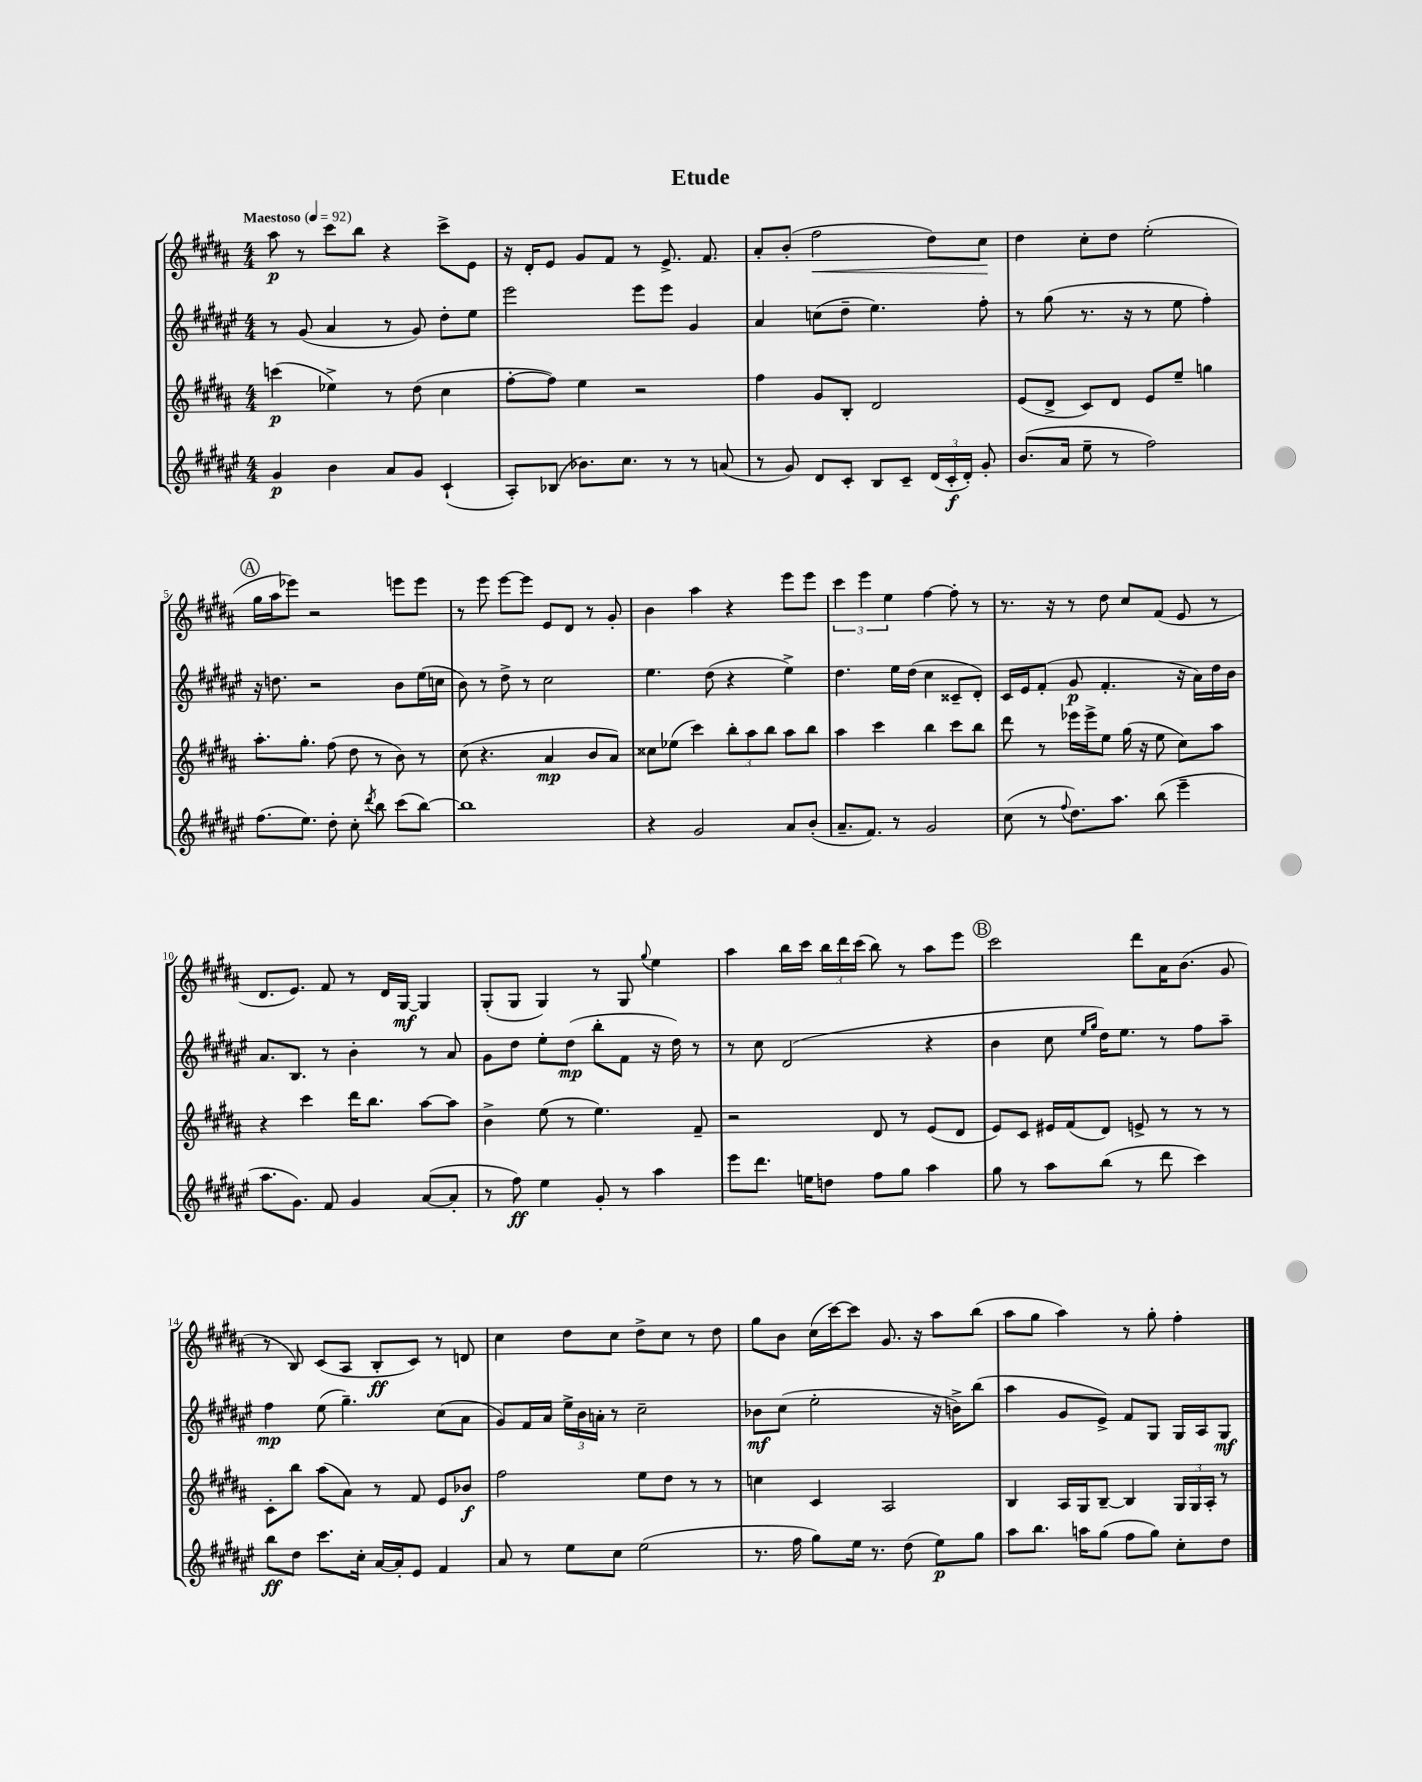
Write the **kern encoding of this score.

**kern	**kern	**kern	**kern
*staff4	*staff3	*staff2	*staff1
*clefG2	*clefG2	*clefG2	*clefG2
*k[f#c#g#d#a#e#]	*k[f#c#g#d#a#]	*k[f#c#g#d#a#e#]	*k[f#c#g#d#a#]
*M4/4	*M4/4	*M4/4	*M4/4
*MM92	*MM92	*MM92	*MM92
4g#	(4ccc	8r	8aa#
.	.	(8g#	8r
4b	4ee-^)	4a#	8ccc#
.	.	.	8bb
8a#	8r	8r	4r
8g#	(8dd#	8g#)	.
(4c#`	4cc#	8dd#'	8ccc#^
.	.	8ee#	8e
=	=	=	=
8A#')	[8ff#'	2eee#	16r
.	.	.	16d#'
(8B-	8ff#])	.	8e
8.b-)	4ee	.	8g#
.	.	.	8f#
8.cc#	.	.	.
.	2r	8eee#	8r
8r	.	8eee#	8.e^
8r	.	4g#	.
.	.	.	8.f#
(8a	.	.	.
=	=	=	=
8r	4ff#	4a#	8a#'
8g#)	.	.	(8b'
8d#	8g#	(8cc	2ff#
8c#'	8B'	8dd#~	.
8B	2d#	4.ee#)	.
8c#~	.	.	.
(24d#	.	.	8dd#)
24c#'	.	.	.
24d#')	.	.	.
8g#'	.	8ff#'	8cc#
=	=	=	=
(8.b	(8e	8r	4dd#
.	8d#^	(8gg#	.
16a#	.	.	.
8ee#~	8c#)	8.r	8cc#'
8r	8d#	.	8dd#
.	.	16r	.
2ff#)	8e	8r	(2ee'
.	8ee~	8ee#	.
.	4gg	4ff#')	.
=	=	=	=
(8.ff#	8.aa#'	16r	16gg#
.	.	8.dd	16aa#
.	.	.	8eee-)
8.ee#)	8.gg#'	.	.
.	.	2r	2r
8dd#'	(8ff#	.	.
8cc#'	8dd#	.	.
8qddd#	.	.	.
8bb	8r	.	.
(8ccc#	8b)	8b	8eee
[8bb)	8r	(16ee#	8eee
.	.	16cc	.
=	=	=	=
1bb]	(8cc#	8b)	8r
.	4.r	8r	8eee
.	.	8dd#^	[8eee
.	.	8r	8eee]
.	4a#	2cc#	8e
.	.	.	8d#
.	8b	.	8r
.	8a#)	.	8g#'
=	=	=	=
4r	8cc##	4.ee#	4b
.	(8ee-	.	.
2g#	4ccc#)	.	4aa#
.	.	(8dd#	.
.	12bb'	4r	4r
.	12aa#	.	.
.	12bb	.	.
8a#	8aa#	4ee#^)	8eee
(8b'	8bb	.	8eee
=	=	=	=
8.a#~	4aa#	4.dd#	6ccc#
.	.	.	6eee
8.f#)	.	.	.
.	4ccc#	.	.
.	.	.	6ee
8r	.	16ee#	.
.	.	(16dd#	.
2g#	4bb	4cc#	[4ff#
.	8ccc#	8c##~	8ff#']
.	8bb	8d#')	8r
=	=	=	=
(8cc#	8ddd#	16c#	8.r
.	.	16e#	.
8r	8r	(8f#'	.
.	.	.	16r
8qqff#	.	.	.
8.dd#)	16eee-	8g#	8r
.	16eee-^	.	.
.	8ee	4.f#'	8dd#
8.aa#	.	.	.
.	(16gg#	.	8cc#
.	16r	.	.
(8bb	8ee	.	(8f#
4eee#~	8cc#)	16r	8e
.	.	16a#)	.
.	8aa#	16dd#	8r
.	.	16b	.
=	=	=	=
8.aa#	4r	8.a#	8.d#
8.g#)	.	8.B	8.e)
.	4ccc#	.	.
8f#	.	8r	8f#
4g#	16ddd#	4b'	8r
.	8.bb	.	.
.	.	.	16d#
.	.	.	[16G#
([8a#	[8aa#	8r	4G#]
8a#']	8aa#]	8a#	.
=	=	=	=
8r	4b^	8g#	(8G#'
8ff#)	.	8dd#	8G#
4ee#	(8ee	8ee#'	4G#)
.	8r	(8dd#	.
8g#'	4.ee)	8bb'	8r
8r	.	8f#	8G#
.	.	.	8qqgg#
4aa#	.	16r	4ee
.	.	16dd#)	.
.	8f#~	8r	.
=	=	=	=
8eee#	2r	8r	4aa#
8.ddd#	.	8cc#	.
.	.	(2d#	16bb
16ee	.	.	16ccc#
8dd	.	.	24bb
.	.	.	24ddd#
.	.	.	(24ccc#
8ff#	8d#	.	8bb)
8gg#	8r	.	8r
4aa#	(8e	4r	8aa#
.	8d#	.	8eee
=	=	=	=
8gg#	8e)	4b	2ccc#
8r	8c#	.	.
8aa#	16e#	8cc#	.
.	(16f#	.	.
.	.	16qqee#	.
.	.	16qqgg#	.
(8bb	8d#)	16dd#)	.
.	.	8.ee#	.
8r	8e^	.	8ddd#
8ddd#	8r	8r	16a#
.	.	.	(8.b
4ccc#)	8r	8ff#	.
.	8r	8aa#~	8g#
=	=	=	=
8bb	8c#'	4ff#	8r
8dd#	8bb	.	8B)
8.ccc#	(8aa#	(8ee#	(8c#
.	8a#)	4.gg#~)	8A#
16cc#'	.	.	.
[16a#	8r	.	8B'
16a#']	.	.	.
8e#	8f#	.	8c#)
4f#	8e	(8cc#	8r
.	8b-	8a#	8d
=	=	=	=
8a#	2ff#	8g#)	4cc#
8r	.	16f#	.
.	.	16a#	.
8ee#	.	24ee#^	8dd#
.	.	24b	.
.	.	24a'	.
8cc#	.	8r	8cc#
(2ee#	8ee	2cc#~	8dd#^
.	8dd#	.	8cc#
.	8r	.	8r
.	8r	.	8dd#
=	=	=	=
8.r	4cc	8b-	8gg#
.	.	(8cc#	8b
16ff#	.	.	.
8gg#)	4c#	2ee#'	(16cc#
.	.	.	[16ccc#)
16ee#	.	.	8ccc#]
8.r	.	.	.
.	2A#	.	8.g#
(8dd#	.	.	.
.	.	.	16r
8ee#)	.	16r	8aa#
.	.	16b^)	.
8gg#	.	(8bb	(8bb
=	=	=	=
8aa#	4B	4aa#	8aa#
8.bb	.	.	8gg#
.	16A#	8g#	4aa#)
16aa	16G#	.	.
(8gg#	[8B~	8e#^)	.
8ff#	4B]	8f#	8r
8gg#)	.	8G#	8gg#'
8cc#'	24G#	16G#	4ff#'
.	24G#	.	.
.	.	16A#	.
.	24A#'	.	.
8dd#	8r	8G#	.
==	==	==	==
*-	*-	*-	*-
